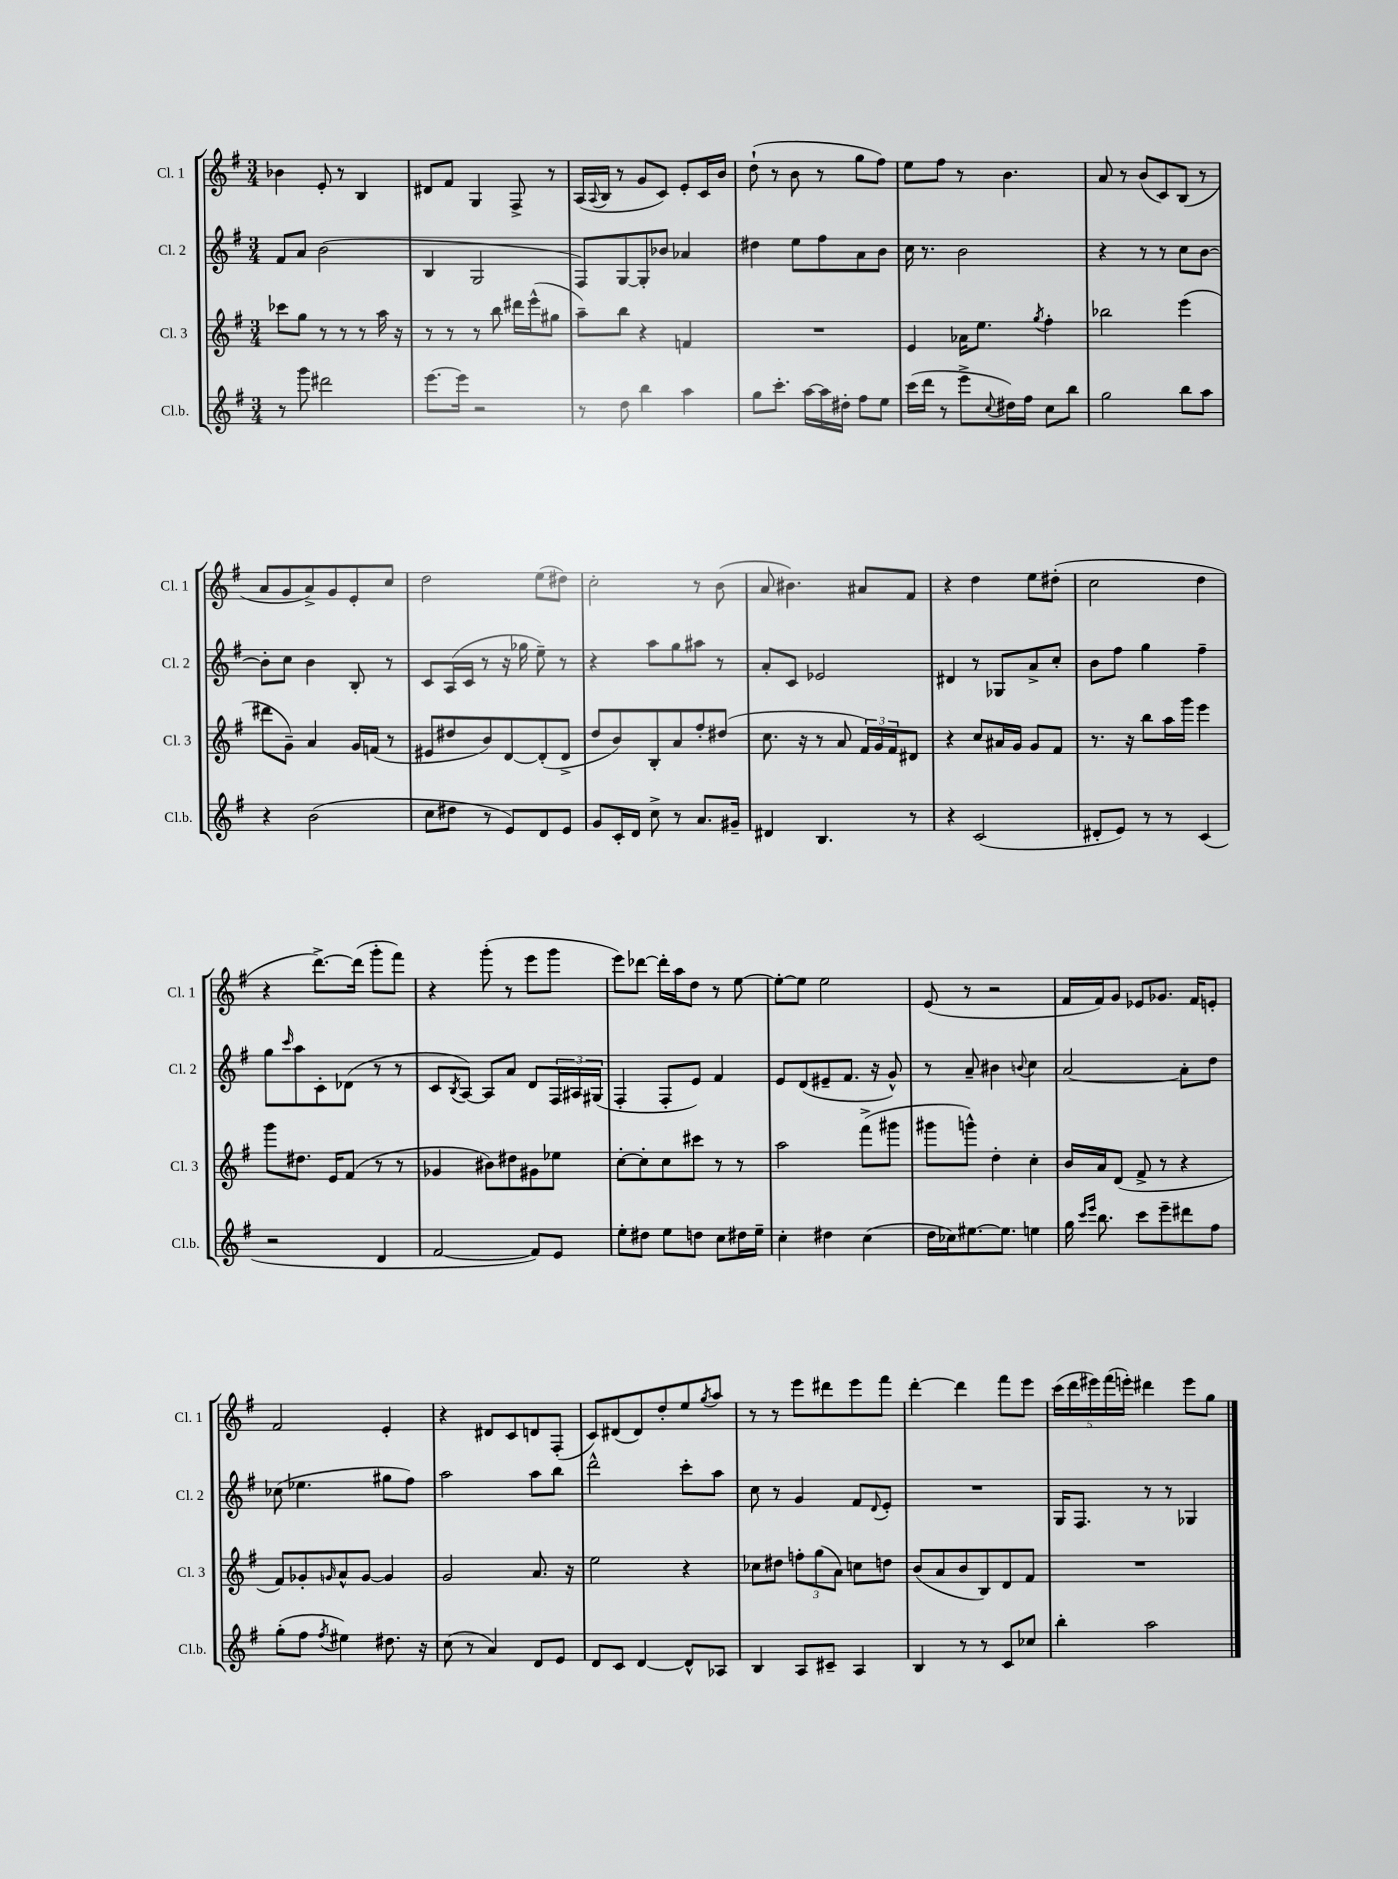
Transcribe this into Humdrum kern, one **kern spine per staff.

**kern	**kern	**kern	**kern
*staff4	*staff3	*staff2	*staff1
*clefG2	*clefG2	*clefG2	*clefG2
*k[f#]	*k[f#]	*k[f#]	*k[f#]
*M3/4	*M3/4	*M3/4	*M3/4
8r	8ccc-	8f#	4b-
8ggg	8gg	8a	.
2ddd#	8r	(2b	8e'
.	8r	.	8r
.	8r	.	4B
.	16aa	.	.
.	16r	.	.
=	=	=	=
[8.eee	8r	4B	8d#
.	8r	.	8f#
16eee]	.	.	.
2r	8r	2G	4G
.	8bb	.	.
.	16ddd#	.	8F#^
.	(16eee^^	.	.
.	8gg#	.	8r
=	=	=	=
8r	8aa~)	8F#)	(16A
.	.	.	8qqA
.	.	.	16B
8dd	8bb	[8G	8r
4bb	4r	8G']	8g
.	.	8b-	8c)
4aa	4f	4a-	8e'
.	.	.	16c
.	.	.	16b
=	=	=	=
8gg	2.r	4dd#	(8dd`
8.ccc'	.	.	8r
.	.	8ee	8b
[16aa	.	.	.
16aa]	.	8ff#	8r
16dd#'	.	.	.
8ff#	.	8a	8gg
8ee	.	8b	8ff#)
=	=	=	=
(16ccc	4e	16cc	8ee
16ddd	.	8.r	.
8r	.	.	8ff#
8eee^	16a-	2b	8r
.	8.ee	.	.
8qqcc	.	.	.
16dd#)	.	.	4.b
16ff#	.	.	.
.	8qgg	.	.
8cc	4ff#'	.	.
8bb	.	.	.
=	=	=	=
2gg	2bb-	4r	8a
.	.	.	8r
.	.	8r	(8b
.	.	8r	8c)
8bb	(4eee	8cc	(8B
8aa	.	[8b	8r
=	=	=	=
4r	8ddd#	8b']	8a
.	8g~)	8cc	8g
(2b	4a	4b	8a^)
.	.	.	8g
.	16g	8B'	8e'
.	(16f	.	.
.	8r	8r	8cc
=	=	=	=
8cc	8e#	8c	2dd
8dd#	8dd#	(16A	.
.	.	16c	.
8r	8b)	8r	.
8e)	[8d	16r	.
.	.	16gg-	.
8d	(8d']	8ee~)	(8ee
8e	8d^	8r	8dd#)
=	=	=	=
8g	8dd	4r	2cc'
16c'	8b)	.	.
16d	.	.	.
8cc^	8B'	8aa	.
8r	8a	8gg	.
8.a	8ff#'	8aa#	8r
.	(8dd#	8r	(8b
16g#~	.	.	.
=	=	=	=
4d#	8.cc	8a'	8a
.	.	8c	4.b#)
.	16r	.	.
4.B	8r	2e-	.
.	8a	.	.
.	24f#)	.	8a#
.	24g	.	.
.	24f#	.	.
8r	8d#	.	8f#
=	=	=	=
4r	4r	4d#	4r
(2c	8cc	8r	4dd
.	16a#	8G-	.
.	16g	.	.
.	8g	8a^	8ee
.	8f#	8cc'	(8dd#'
=	=	=	=
8d#'	8.r	8b	2cc
8e)	.	8ff#	.
.	16r	.	.
8r	8bb	4gg	.
8r	16aa	.	.
.	16ggg	.	.
(4c	4eee	4ff#~	4dd
=	=	=	=
2r	8ggg	8gg	4r
.	.	16qqccc	.
.	8.dd#	8aa	.
.	.	8c'	[8.ddd^)
.	16e	.	.
.	(8f#	(8d-	.
.	.	.	(16ddd]
4d	8r	8r	8ggg'
.	8r	8r	8fff#)
=	=	=	=
[2f#	4g-	8c	4r
.	.	8qB	.
.	.	[8A)	.
.	8b#)	8A]	(8ggg'
.	8dd#	8a	8r
8f#])	8g#	8d	8eee
8e	8ee-	24F#	8ggg
.	.	24A#	.
.	.	(24G#	.
=	=	=	=
8ee'	[8cc'	4F#'	8eee)
8dd#	8cc']	.	[8ddd-
8ee	8cc	8F#'	16ddd-']
.	.	.	16aa
8dd	8ccc#	8e)	8dd
8cc	8r	4f#	8r
16dd#	8r	.	[8ee
16ee~	.	.	.
=	=	=	=
4cc'	2aa	8e	8ee'_
.	.	(8d	8ee]
4dd#	.	8e#~	2ee
.	.	8.f#	.
(4cc	(8fff#^	.	.
.	.	16r	.
.	8ggg#	8g^^)	.
=	=	=	=
16dd	8ggg#	8r	(8e
16cc-)	.	.	.
[8.ee#	8ggg^^)	8a~	8r
.	4dd'	4b#	2r
8.ee#]	.	.	.
.	.	8qqb	.
4ee	4cc'	4cc	.
=	=	=	=
16gg	16b	[2a	16f#
16qqccc	.	.	.
16qqeee	.	.	.
8.bb	16a	.	16f#)
.	(8d	.	8g
8ccc	8f#^	.	8e-
8eee~	8r	.	8.g-
8ddd#	4r	8a']	.
.	.	.	16f#
8ff#	.	8dd	8e'
=	=	=	=
(8gg'	8f#)	(8cc-	2f#
8ff#	8g-'	4.ee-	.
8qff#	16qqg	.	.
4ee#)	8a^^	.	.
.	[8g	.	.
8.dd#	4g]	8gg#	4e'
.	.	8ff#)	.
16r	.	.	.
=	=	=	=
(8cc	2g	2aa	4r
8r	.	.	.
4a)	.	.	8d#
.	.	.	8c
8d	8.a	8aa	8d
8e	.	8bb	(8F#'
.	16r	.	.
=	=	=	=
8d	2ee	2ddd^^	8c)
8c	.	.	(8d#
[4d	.	.	8d#)
.	.	.	8dd'
8d^^]	4r	8ccc'	8ee
.	.	.	8qgg
8A-	.	8aa	8aa
=	=	=	=
4B	8cc-	8cc	8r
.	8dd#	8r	8r
8A	12ff'	4g	8eee
.	(12gg	.	.
8c#~	.	.	8ddd#
.	12a)	.	.
4A	8cc	8f#	8eee
.	.	8qqd	.
.	8dd	8e'	8fff#
=	=	=	=
4B	(8b	2.r	[4ddd'
.	8a	.	.
8r	8b	.	4ddd]
8r	8B)	.	.
8c	8d	.	8fff#
8cc-	8f#	.	8eee
=	=	=	=
4bb'	2.r	16G	(20ccc
.	.	.	20ddd
.	.	8.F#	.
.	.	.	20eee#)
.	.	.	(20fff#
.	.	.	20eee')
2aa	.	8r	4ddd#
.	.	8r	.
.	.	4G-	8eee
.	.	.	8gg
==	==	==	==
*-	*-	*-	*-
